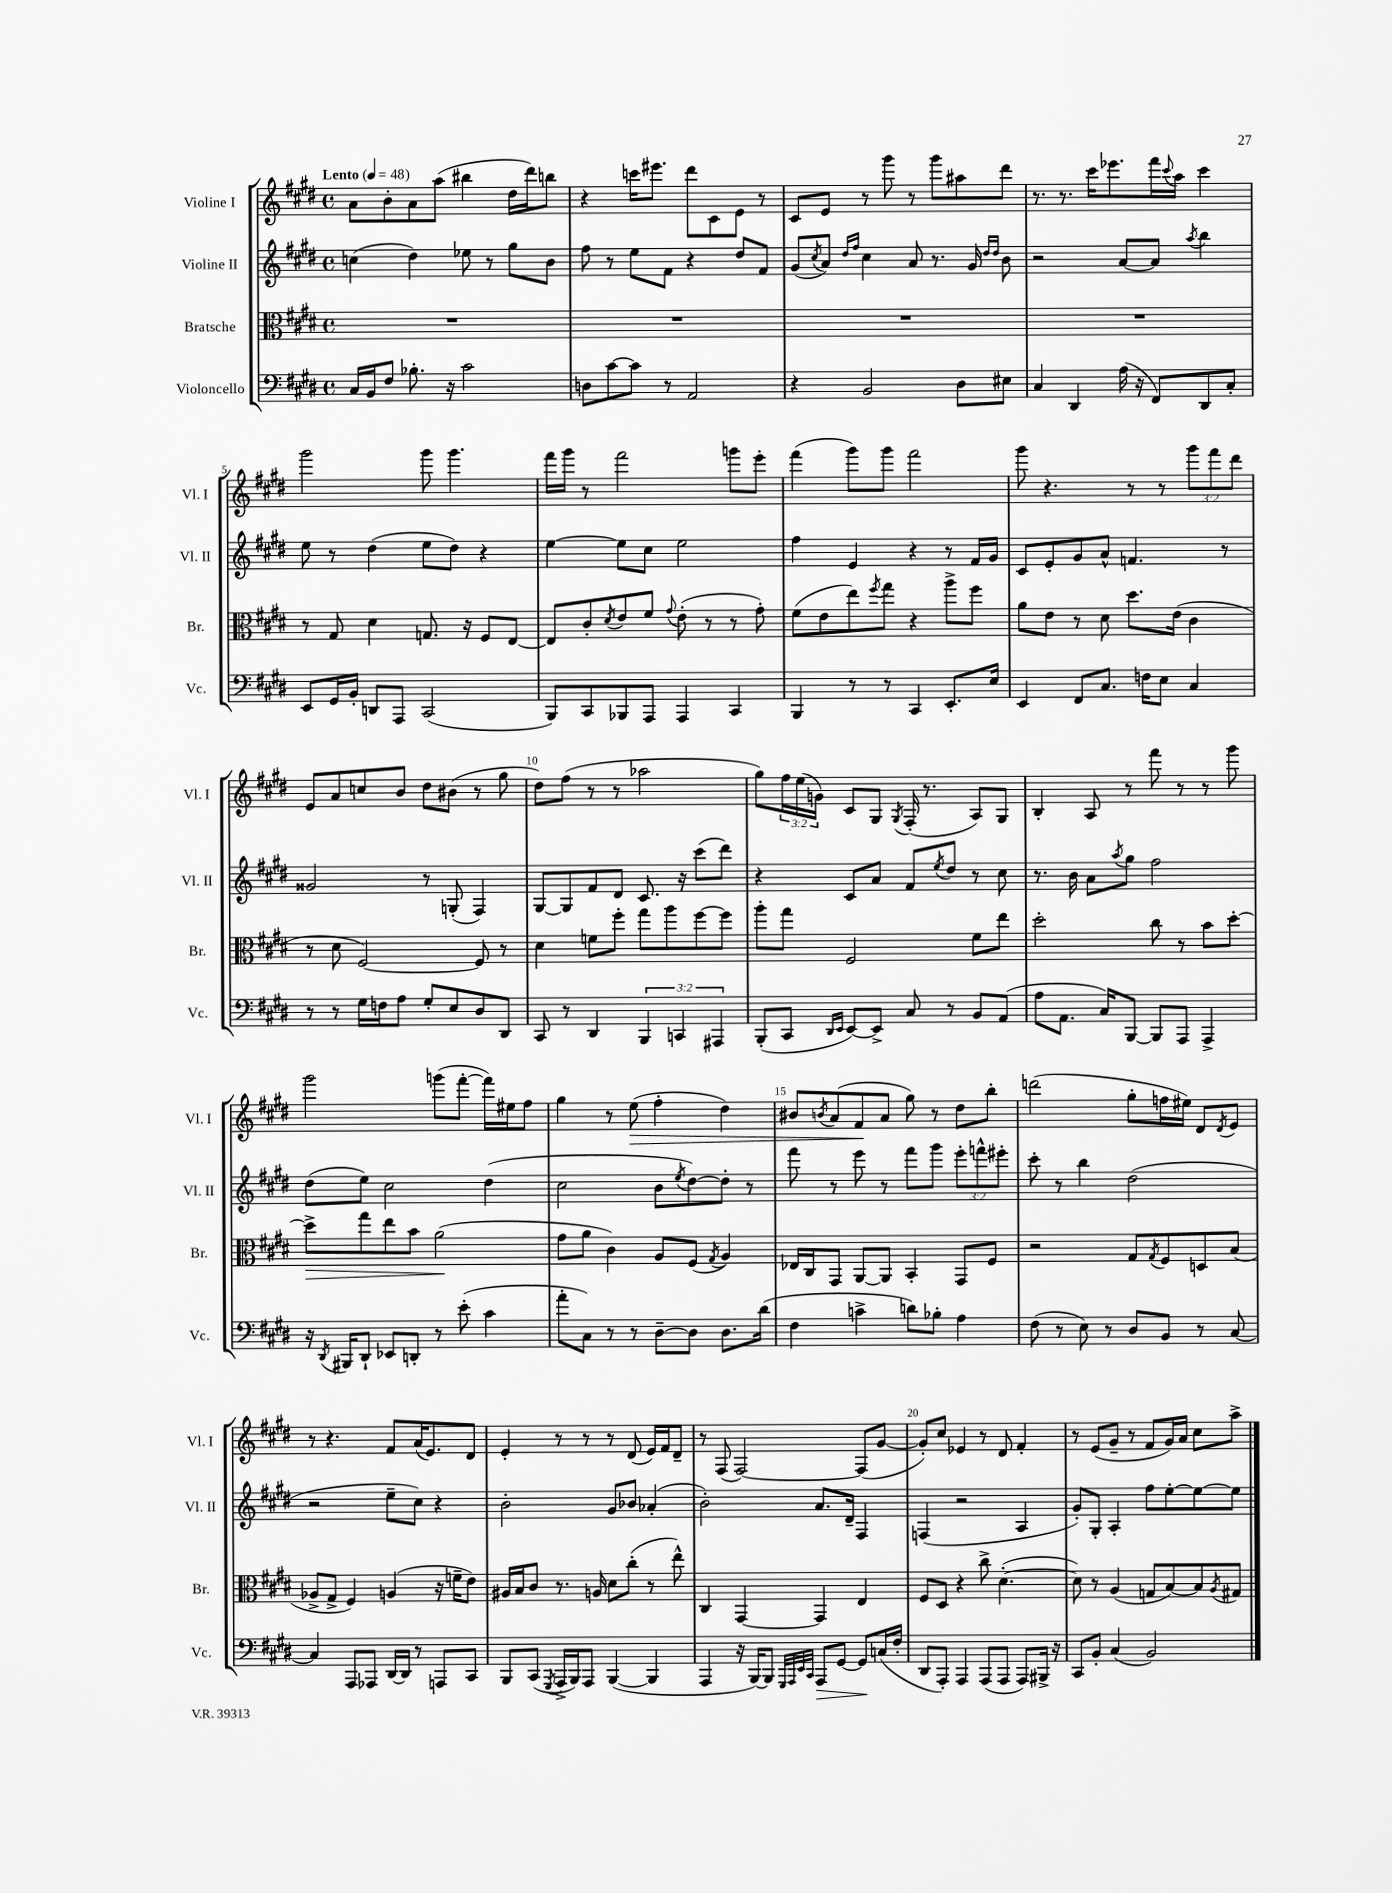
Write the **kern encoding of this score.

**kern	**kern	**kern	**kern
*staff4	*staff3	*staff2	*staff1
*clefF4	*clefC3	*clefG2	*clefG2
*k[f#c#g#d#]	*k[f#c#g#d#]	*k[f#c#g#d#]	*k[f#c#g#d#]
*M4/4	*M4/4	*M4/4	*M4/4
*met(c)	*met(c)	*met(c)	*met(c)
*MM48	*MM48	*MM48	*MM48
16C#	1r	(4cc	8a
16BB	.	.	.
8F#	.	.	8b'
8.B-'	.	4dd#)	8a
.	.	.	(8aa
16r	.	.	.
2c#	.	8ee-	4bb#
.	.	8r	.
.	.	8gg#	16dd#
.	.	.	16ddd#)
.	.	8b	8bb
=	=	=	=
8D	1r	8ff#	4r
[8c#	.	8r	.
8c#]	.	8ee	16ccc
.	.	.	8.eee#
8r	.	8f#	.
2AA	.	4r	8ddd#
.	.	.	8c#
.	.	8dd#	8e
.	.	8f#	8r
=	=	=	=
4r	1r	(8g#	8c#
.	.	8qcc#	.
.	.	8a)	8e
.	.	16qqdd#	.
.	.	16qqff#	.
2BB	.	4cc#	8r
.	.	.	8ggg#
.	.	8a	8r
.	.	8.r	8ggg#
8D#	.	.	8aa#
.	.	16g#	.
.	.	16qqdd#	.
.	.	16qqdd#	.
8E#	.	8b	8ddd#
=	=	=	=
4C#	1r	2r	8.r
.	.	.	8.r
4DD#	.	.	.
.	.	.	16ccc#
.	.	.	8.eee-
(16A	.	[8a	.
16r	.	.	.
8FF#)	.	8a]	16fff#
.	.	.	8qqccc#
.	.	.	16aa
.	.	8qaa	.
8DD#	.	4bb	4ccc#
8C#'	.	.	.
=	=	=	=
8EE	8r	8ee	2ggg#
16GG#	8G#	8r	.
16BB'	.	.	.
8DD	4d#	(4dd#	.
8AAA	.	.	.
(2CC#	8.G	8ee	8ggg#
.	.	8dd#)	4.ggg#
.	16r	.	.
.	8F#	4r	.
.	[8E	.	.
=	=	=	=
8BBB)	8E]	[4ee	16fff#
.	.	.	16ggg#
8CC#	8c#'	.	8r
.	8qd#	.	.
8BBB-	8e	8ee]	2fff#
8AAA	8f#	8cc#	.
.	8qqg#	.	.
4AAA	(8e'	2ee	.
.	8r	.	.
4CC#	8r	.	8ggg
.	8g#')	.	8eee'
=	=	=	=
4BBB	(8f#	4ff#	(4fff#
.	8e	.	.
8r	8ee)	4e	8ggg#)
.	8qff#	.	.
8r	8gg#	.	8ggg#
4CC#	4r	4r	2fff#
8.EE'	8aa^	8r	.
.	8ff#	16f#	.
16E	.	16g#	.
=	=	=	=
4EE	8a	8c#	8ggg#
.	8e	8e'	4.r
8FF#	8r	8g#	.
8.C#	8d#	8a^^	.
.	8.dd#	4.f	8r
16F	.	.	.
8E	.	.	8r
.	(16e	.	.
4C#	4c#	.	12ggg#
.	.	.	12fff#
.	.	8r	.
.	.	.	12ddd#
=	=	=	=
8r	8r	2g##	8e
8r	8d#	.	8a
16G#	[2F#)	.	8cc
16F	.	.	.
8A	.	.	8b
8G#'	.	8r	8dd#
8E	.	(8G'	(8b#
8D#	8F#]	4F#)	8r
8DD#	8r	.	8gg#
=	=	=	=
8CC#	4d#	[8G#	8dd#)
8r	.	8G#]	(8ff#
4DD#	8f	8f#	8r
.	8ff#'	8d#	8r
6BBB	8gg#	8.c#	2aa-
.	8aa	.	.
6CC	.	.	.
.	.	16r	.
.	[8ff#	(8ccc#	.
6AAA#	.	.	.
.	8ff#]	8ddd#)	.
=	=	=	=
(8BBB'	8aa'	4r	8gg#)
8CC#	8gg#	.	24ff#
.	.	.	(24ee
.	.	.	24g)
16qqDD#	.	.	.
16qqEE	.	.	.
[8EE)	2F#	8c#	8c#
8EE^]	.	8a	8G#
.	.	.	8qG#
8C#	.	8f#	(16F#'
.	.	.	8.r
.	.	8qee	.
8r	.	8dd#	.
8BB	8f#	8r	8A)
(8AA	8ee	8cc#	8G#
=	=	=	=
8A	2dd#'	8.r	4B'
8.AA	.	.	.
.	.	16b	.
.	.	8a	8A
16C#)	.	.	.
.	.	8qaa	.
[8BBB	.	8gg#	8r
8BBB]	8cc#	2ff#	8fff#
8AAA	8r	.	8r
4AAA^	8b	.	8r
.	[8dd#'	.	8ggg#
=	=	=	=
16r	8dd#^]	(8dd#	2ggg#
8qDD#	.	.	.
16BBB#	.	.	.
8DD#`	8gg#	8ee)	.
8EE-	8ee	2cc#	.
8DD'	8b	.	.
8r	(2a	.	(8ggg
(8e'	.	.	[8fff#'
4c#	.	(4dd#	16fff#])
.	.	.	16ee#
.	.	.	8ff#
=	=	=	=
8a'	8g#	2cc#	4gg#
8C#)	8a	.	.
8r	4c#)	.	8r
8r	.	.	(8ee
[8D#~	8A	8b	4ff#'
.	.	8qee	.
8D#]	(8F#	[8dd#)	.
.	8qG#	.	.
8.D#	4A)	8dd#']	4dd#)
.	.	8r	.
(16d#	.	.	.
=	=	=	=
4F#	16E-	8fff#	8b#
.	16C#	.	.
.	.	.	8qb
.	8GG#	8r	(8a
4c^	[8AA	8eee	8f#
.	8AA]	8r	8a
8d)	4BB'	8fff#	8gg#)
8B-'	.	8ggg#	8r
4A	8GG#	12eee'	8dd#
.	.	12fff^^	.
.	8F#	.	8bb'
.	.	12eee#'	.
=	=	=	=
(8F#	2r	8ccc#'	(2ddd
8r	.	8r	.
8E)	.	4bb	.
8r	.	.	.
8D#	8G#	(2dd#	8gg#'
.	8qG#	.	.
8BB	8F#	.	16ff
.	.	.	16ee#)
8r	8D	.	8d#
.	.	.	8qd#
[8C#	(8B	.	8e
=	=	=	=
4C#]	8A-^	2r	8r
.	8G#^	.	4.r
8AAA	4F#)	.	.
8AAA-	.	.	.
[16DD#	(4A	8ee~	8f#
16DD#]	.	.	.
8r	.	8cc#)	(16a
.	.	.	8.e)
8AAA	16r	4r	.
.	16f~	.	.
8CC#	8e)	.	8d#
=	=	=	=
8BBB	16A#	2b'	4e'
.	16B	.	.
(8CC#	8c#	.	.
8qGGG#	.	.	.
16AAA^	8.r	.	8r
16BBB)	.	.	.
8AAA	.	.	8r
.	16A	.	.
([4BBB	8d#	8g#	8r
.	(8cc#'	8b-	(8d#
4BBB]	8r	(4a-'	16e)
.	.	.	16f#
.	8ee^^)	.	8d#~
=	=	=	=
4AAA	4C#	2b')	8r
.	.	.	(8F#
16r	[4GG#	.	[2F#)
[16BBB)	.	.	.
8BBB]	.	.	.
32qqGGG#	.	.	.
32qqAAA	.	.	.
32qqEE	.	.	.
32qqCC#	.	.	.
8AAA	4GG#]	8.a	.
[8GG#	.	.	.
.	.	16d#~	.
8GG#]	4E	4F#	(8F#]
(16C	.	.	[8g#
16F#'	.	.	.
=	=	=	=
8DD#	8F#	(4F	8g#'])
8AAA')	8D#	.	8cc#
4AAA	4r	2r	4e-
(8AAA	8cc#^	.	8r
8AAA	([4.d#'	.	8d#
8AAA)	.	4A	4f#'
16BBB#^	.	.	.
16r	.	.	.
=	=	=	=
8CC#	8d#])	8g#')	8r
8BB'	8r	8G#'	(8e
(4C#	(4A	4A'	8g#~
.	.	.	8r
2BB)	8G	8ff#	8f#
.	[8B)	[8ee'	16g#)
.	.	.	16a
.	8B]	8ee_	8cc#
.	8qA	.	.
.	8G#	8ee]	8aa^
==	==	==	==
*-	*-	*-	*-
